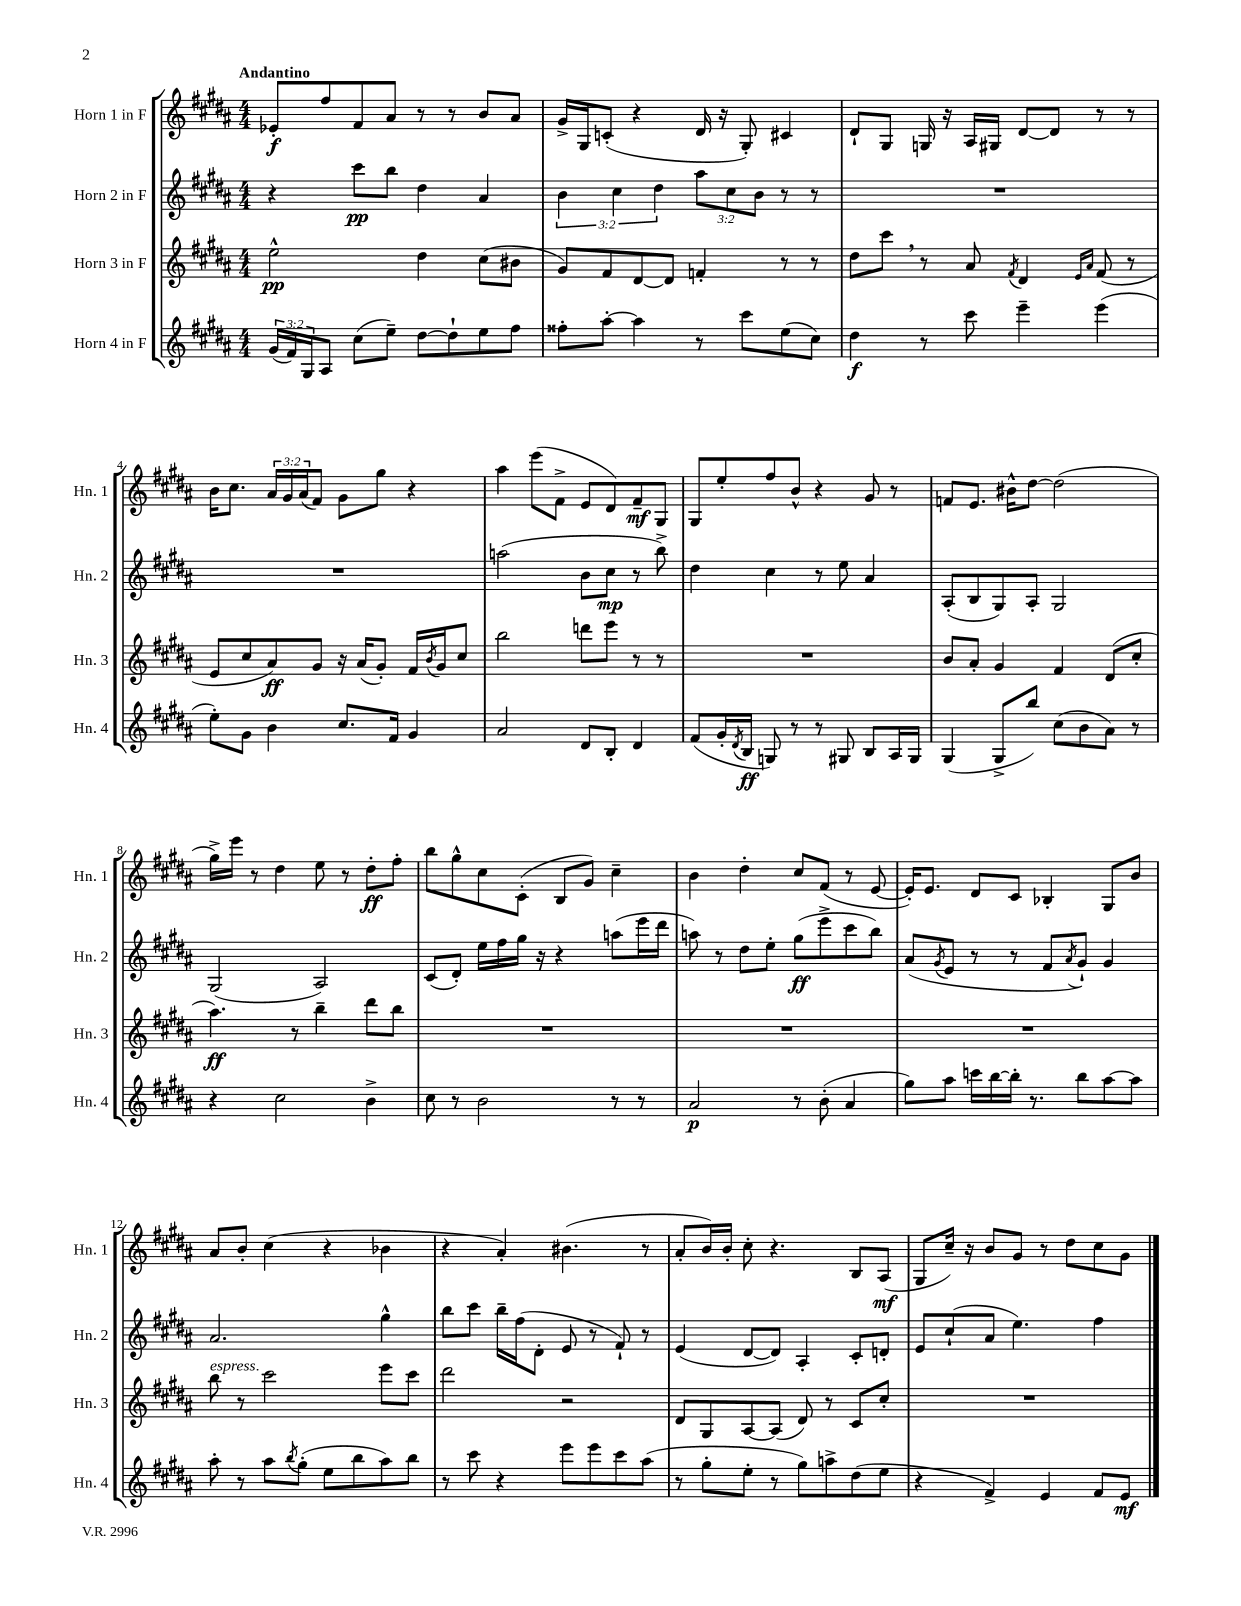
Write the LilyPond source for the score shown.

<<
\new StaffGroup <<
\new Staff = "s0" \with { instrumentName = "Horn 1 in F" shortInstrumentName = "Hn. 1" } {
    \clef treble \key b \major \numericTimeSignature \time 4/4 \override Staff.TupletNumber.text = #tuplet-number::calc-fraction-text \tempo "Andantino"
    ees'8-.\f fis''8 fis'8 ais'8 r8 r8 b'8 ais'8 |
    gis'16-> gis16 c'8-.( r4 dis'16 r16 gis8-.) cis'4 |
    dis'8-! gis8 g16 r16 ais16 gis16 dis'8~ dis'8 r8 r8 |
    b'16 cis''8. \tuplet 3/2 { ais'16 gis'16 ais'16( } fis'8) gis'8 gis''8 r4 |
    ais''4 e'''8( fis'8-> e'8 dis'8) fis'8--\mf gis8 |
    gis8 e''8-. fis''8 b'8-^ r4 gis'8 r8 |
    f'8 e'8. bis'16-^ dis''8~ dis''2( |
    gis''16->) e'''16 r8 dis''4 e''8 r8 dis''8-.\ff fis''8-. |
    b''8 gis''8-^ cis''8 cis'8-.( b8 gis'8) cis''4-- |
    b'4 dis''4-. cis''8 fis'8( r8 e'8~ |
    e'16-.) e'8. dis'8 cis'8 bes4-. gis8 b'8 |
    ais'8 b'8-. cis''4( r4 bes'4 |
    r4 ais'4-.) bis'4.( r8 |
    ais'8-. b'16) b'16-. cis''8-. r4. b8 ais8\mf( |
    gis8 cis''16--) r16 b'8 gis'8 r8 dis''8 cis''8 gis'8 \bar "|." |
}
\new Staff = "s1" \with { instrumentName = "Horn 2 in F" shortInstrumentName = "Hn. 2" } {
    \clef treble \key b \major \numericTimeSignature \time 4/4 \override Staff.TupletNumber.text = #tuplet-number::calc-fraction-text
    r4 cis'''8\pp b''8 dis''4 ais'4 |
    \tuplet 3/2 { b'4 cis''4 dis''4 } \tuplet 3/2 { ais''8 cis''8 b'8 } r8 r8 |
    R1 |
    R1 |
    a''2( b'8 cis''8\mp r8 b''8->) |
    dis''4 cis''4 r8 e''8 ais'4 |
    ais8-.( b8 gis8) ais8-. gis2 |
    gis2( ais2) |
    cis'8( dis'8-.) e''16 fis''16 gis''16 r16 r4 a''8( e'''16 dis'''16 |
    a''8) r8 dis''8 e''8-. gis''8\ff( e'''8-> cis'''8 b''8) |
    ais'8( \acciaccatura { gis'8 } e'8 r8 r8 fis'8 \acciaccatura { ais'8 } gis'8-!) gis'4 |
    ais'2. gis''4-^ |
    b''8 cis'''8 b''16-- fis''16( dis'8-. e'8 r8 fis'8-!) r8 |
    e'4( dis'8~ dis'8) ais4-. cis'8-. d'8-. |
    e'8 cis''8-!( ais'8 e''4.) fis''4 \bar "|." |
}
\new Staff = "s2" \with { instrumentName = "Horn 3 in F" shortInstrumentName = "Hn. 3" } {
    \clef treble \key b \major \numericTimeSignature \time 4/4
    e''2-^\pp dis''4 cis''8( bis'8 |
    gis'8) fis'8 dis'8~ dis'8 f'4-. r8 r8 |
    dis''8 cis'''8 \breathe r8 ais'8 \acciaccatura { fis'8 } dis'4 \grace { e'16 ais'16 } fis'8( r8 |
    e'8 cis''8 ais'8\ff) gis'8 r16 ais'16( gis'8-.) fis'16 \acciaccatura { b'8 } gis'16 cis''8 |
    b''2 d'''8 e'''8 r8 r8 |
    R1 |
    b'8 ais'8-. gis'4 fis'4 dis'8( cis''8-. |
    ais''4.\ff) r8 b''4-- dis'''8 b''8 |
    R1 |
    R1 |
    R1 |
    b''8^\markup { \italic "espress." } r8 cis'''2 e'''8 cis'''8 |
    dis'''2 r2 |
    dis'8 gis8 ais8~ ais8( dis'8) r8 cis'8 cis''8-. |
    R1 \bar "|." |
}
\new Staff = "s3" \with { instrumentName = "Horn 4 in F" shortInstrumentName = "Hn. 4" } {
    \clef treble \key b \major \numericTimeSignature \time 4/4 \override Staff.TupletNumber.text = #tuplet-number::calc-fraction-text
    \tuplet 3/2 { gis'16( fis'16) gis16 } ais8 cis''8( e''8--) dis''8~ dis''8-! e''8 fis''8 |
    fisis''8-. ais''8~-. ais''4 r8 cis'''8 e''8( cis''8) |
    dis''4\f r8 cis'''8 e'''4-- e'''4( |
    e''8-.) gis'8 b'4 cis''8. fis'16 gis'4 |
    ais'2 dis'8 b8-. dis'4 |
    fis'8( gis'16-. \acciaccatura { dis'8 } b16\ff g8) r8 r8 gis8 b8 ais16 gis16 |
    gis4( gis8-> b''8) cis''8( b'8 ais'8) r8 |
    r4 cis''2 b'4-> |
    cis''8 r8 b'2 r8 r8 |
    ais'2\p r8 b'8-.( ais'4 |
    gis''8) ais''8 c'''16 b''16~ b''16-. r8. b''8 ais''8~ ais''8 |
    ais''8-. r8 ais''8 \acciaccatura { b''8 } gis''8-.( e''8 b''8 ais''8) b''8 |
    r8 cis'''8 r4 e'''8 e'''8 cis'''8 ais''8( |
    r8 gis''8-. e''8-. r8 gis''8) a''8-> dis''8( e''8 |
    r4 fis'4->) e'4 fis'8 e'8\mf \bar "|." |
}
>>
>>
